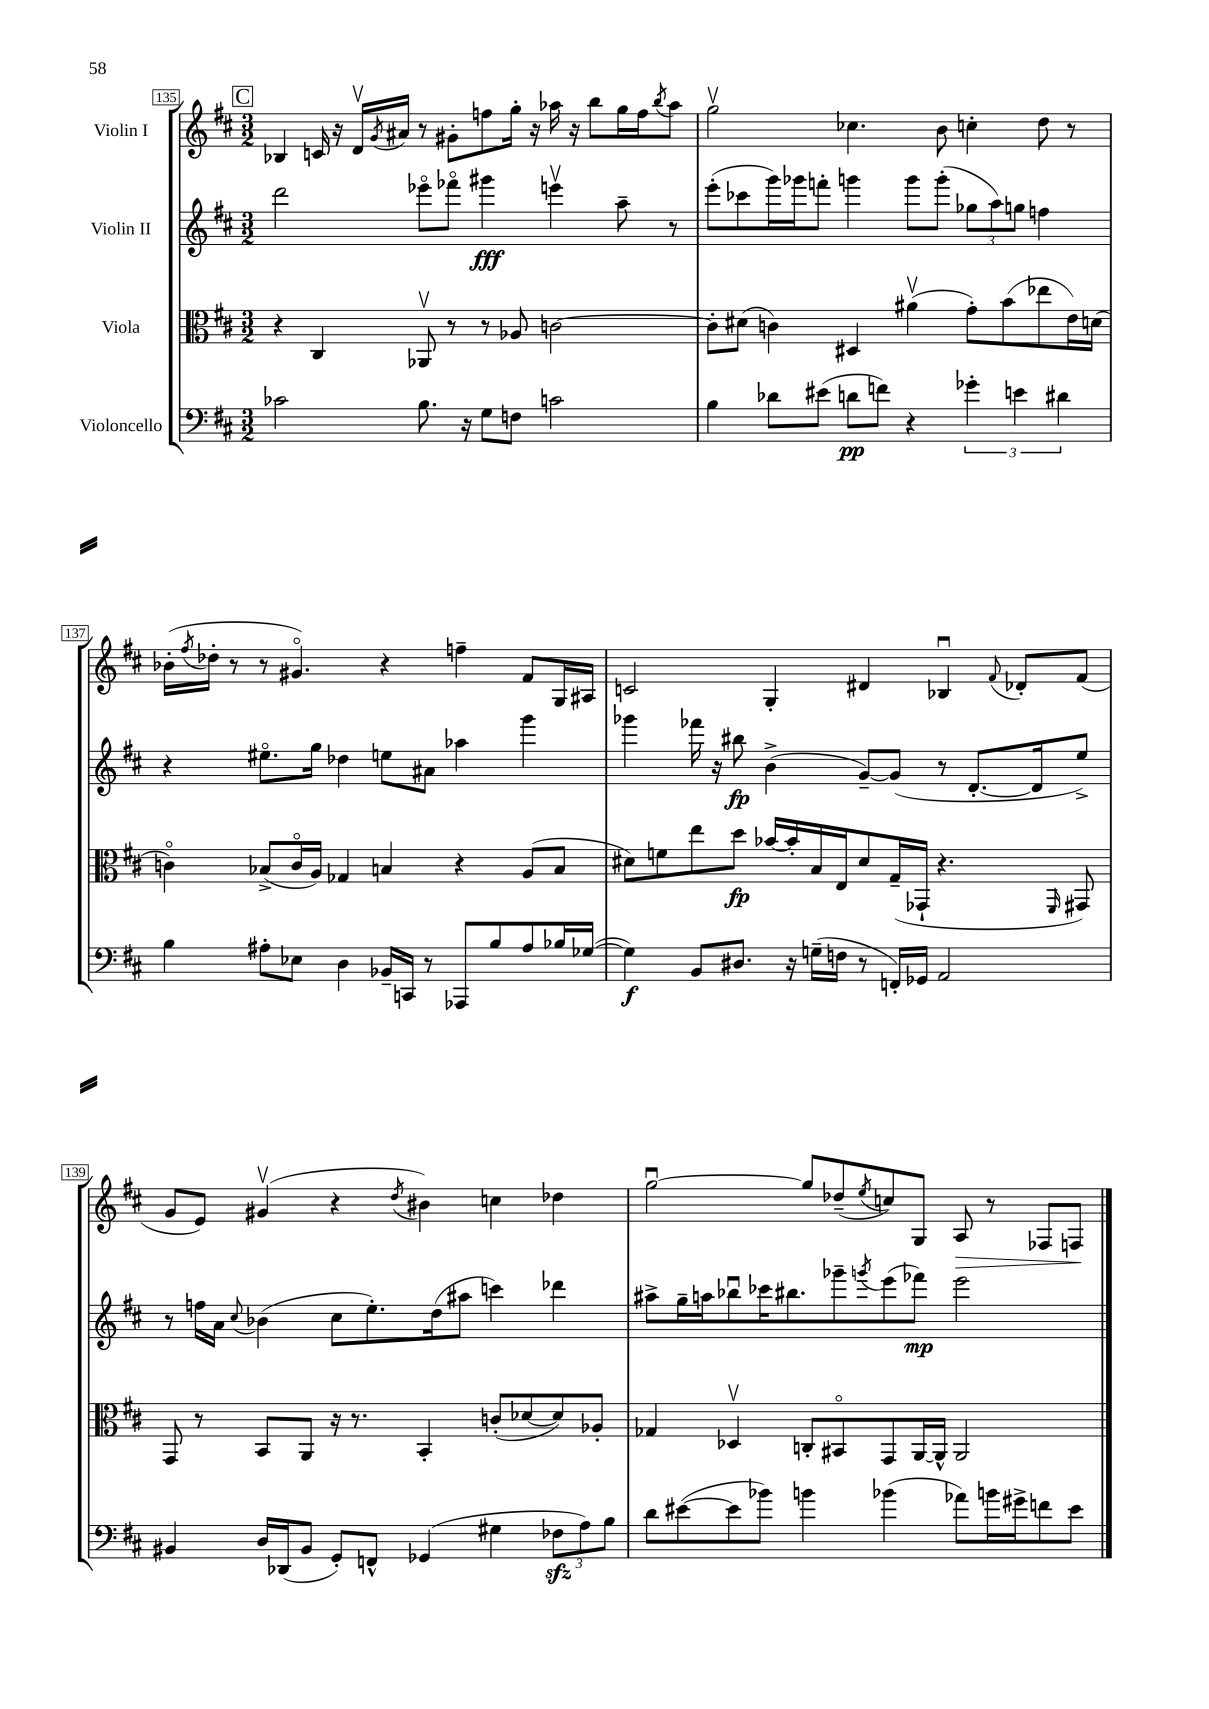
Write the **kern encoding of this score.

**kern	**kern	**kern	**kern
*staff4	*staff3	*staff2	*staff1
*clefF4	*clefC3	*clefG2	*clefG2
*k[f#c#]	*k[f#c#]	*k[f#c#]	*k[f#c#]
*M3/2	*M3/2	*M3/2	*M3/2
2c-	4r	2ddd	4B-
.	4C#	.	16c
.	.	.	16r
.	.	.	16dv
.	.	.	8qg
.	.	.	16a#
8.B	8AA-v	8eee-o	8r
.	8r	8fff-o	8g#'
16r	.	.	.
8G	8r	4ggg#	8ff
8F	8A-	.	16gg'
.	.	.	16r
2c	[2c	4eeev	16aa-
.	.	.	16r
.	.	.	8bb
.	.	8aa~	16gg
.	.	.	16ff
.	.	.	8qbb
.	.	8r	8aa-
=	=	=	=
4B	8c']	(8eee'	2ggv
.	(8d#	8ccc-	.
8d-	4c)	16ggg)	.
.	.	16ggg-	.
(8e#	.	8fff'	.
8d	4D#	4ggg	4.cc-
8f)	.	.	.
4r	(4a#v	8ggg	.
.	.	(8ggg'	8b
6g-'	8g')	12gg-	4cc'
.	.	12aa)	.
.	(8b	.	.
6e	.	12gg	.
.	8ee-	4ff	8dd
6d#	.	.	.
.	16e)	.	8r
.	(16d	.	.
=	=	=	=
4B	4co)	4r	(16b-'
.	.	.	8qff#
.	.	.	16dd-'
.	.	.	8r
8A#'	(8B-^	8.ee#o	8r
8E-	16co	.	4.g#o)
.	16A)	16gg	.
4D	4G-	4dd-	.
16BB-~	4B	8ee	4r
16CC	.	.	.
8r	.	8a#	.
8AAA-	4r	4aa-	4ff~
8B	.	.	.
8A#	(8A	4ggg	8f#
16B-	8B	.	16G
([16G-	.	.	16A#
=	=	=	=
4G-])	8d#)	4ggg-	2c
.	8f	.	.
8BB	8ee	16fff-	.
.	.	16r	.
8.D#	8dd	8bb#	.
.	[16b-	(4b^	4G'
16r	16b-']	.	.
(16G~	16B	.	.
16F	16E	.	.
8r	8d#	[8g~)	4d#
16FF')	(16G~	(8g]	.
16GG-	16GG-`	.	.
2AA	4.r	8r	4B-u
.	.	[8.d'	.
.	.	.	8qqf#
.	.	.	8d-'
.	.	16d]	.
.	16qqFF#	.	.
.	8GG#)	8ee^)	(8f#
=	=	=	=
4BB#	8GG	8r	8g
.	8r	16ff	8e)
.	.	16a	.
.	.	8qqcc#	.
16D	8BB	(4b-	(4g#v
(16DD-	.	.	.
8BB#	8AA	.	.
8GG')	16r	8cc#	4r
.	8.r	.	.
8FF^^	.	8.ee')	.
.	.	.	8qdd
(4GG-	4BB'	.	4b#)
.	.	(16dd	.
.	.	8aa#	.
4G#	(8c'	4ccc)	4cc
.	[8d-	.	.
12F-	8d-])	4ddd-	4dd-
12A)	.	.	.
.	8A-'	.	.
12B	.	.	.
=	=	=	=
8d	4G-	8aa#^	[2ggu
([8e#	.	16gg~	.
.	.	16aa	.
8e#]	4D-v	8bb-u	.
8b-)	.	16ccc-	.
.	.	8.bb#	.
4b	8C'	.	8gg]
.	8BB#o	8ggg-~	(8dd-~
.	.	8qggg	8qee
(4b-	8GG	(8eee	8cc)
.	[16AA	8fff-)	8G
.	16AA^^]	.	.
8a-)	2AA	2eee	8A
16b	.	.	8r
16g#^	.	.	.
8f	.	.	8F-
8e#	.	.	8F
==	==	==	==
*-	*-	*-	*-
